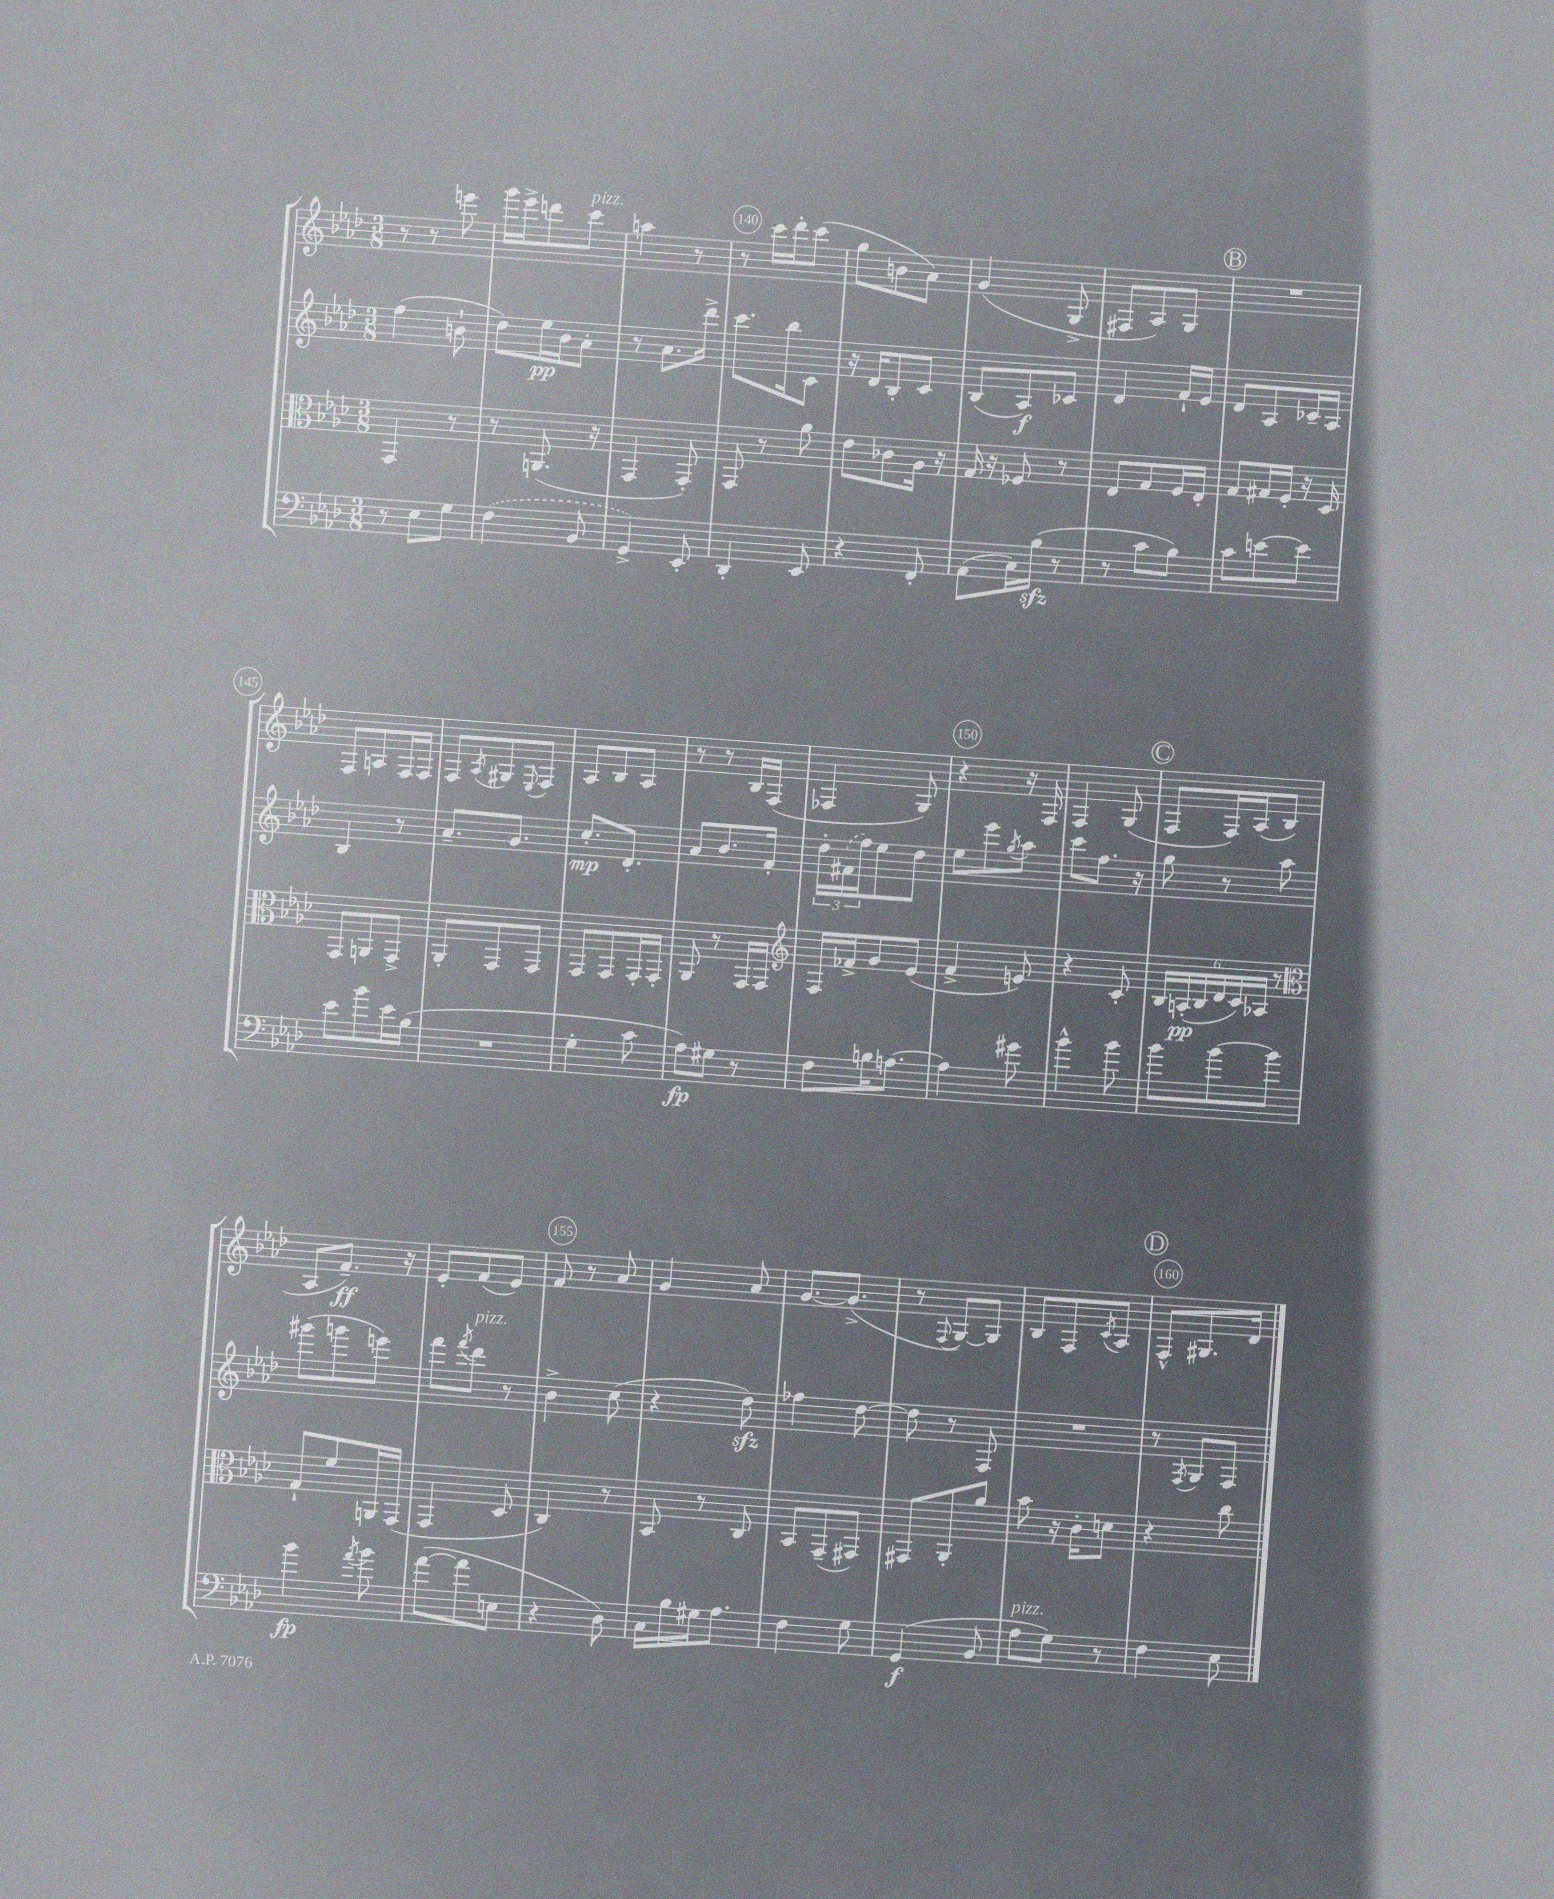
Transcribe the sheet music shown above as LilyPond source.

<<
\new StaffGroup <<
\new Staff = "s0" {
    \clef treble \key aes \major \numericTimeSignature \time 3/8
    r8 r8 e'''8 |
    g'''16 ees'''16-> d'''8 c'''8^\markup { \italic "pizz." } |
    a''4 r8 |
    r8 c'''16 des'''16-. c'''8( |
    g''8 b'8 aes'8) |
    g'4( g8-> |
    fis8 aes8) g8 |
    \mark \markup { \circle "B" } R4. |
    f8 a8 f16 f16 |
    f8 \acciaccatura { aes8 } gis8 \appoggiatura { ees8 } f8 |
    aes8 bes8 aes8 |
    r8 r8 bes16 f16( |
    fes4 g8) |
    r4 r16 f16 |
    f4 g8( |
    \mark \markup { \circle "C" } f8 f16) aes16( bes8 |
    aes8 f'8.--\ff) r16 |
    ees'8-. f'8( ees'8) |
    f'8 r8 aes'8 |
    g'4 aes'8 |
    g'8.~ g'8.->( |
    r8 \appoggiatura { f8 } g8~) g8 |
    bes8 f8 \acciaccatura { c'8 } aes8 |
    \mark \markup { \circle "D" } f8-^ gis8. des'16 \bar "|." |
}
\new Staff = "s1" {
    \clef treble \key aes \major \numericTimeSignature \time 3/8
    f''4( b'8-! |
    des''8) ees''16\pp bes'16 aes'8-. |
    r8 aes'8. des'''16-> |
    c'''8. bes''16 c'8 |
    r16 des'16 bes8-. c'8 |
    bes8( aes8\f) ces'8 |
    des'4 f'16-! ees'16 |
    \mark \markup { \circle "B" } des'8 aes8 ces'16-- aes16 |
    bes4 r8 |
    aes'8.-- g'8. |
    c''8.-.\mp des'8.-. |
    aes'8 bes'8. f'16-. |
    \tuplet 3/2 { des''16-. \once \slurDashed fis'16( f''16) } ees''8 des''8 |
    ees''8 ees'''8 \acciaccatura { g''8 } aes''8 |
    c'''8 f''8. r16 |
    \mark \markup { \circle "C" } g''8 r8 aes''8 |
    gis'''8( g'''8 e'''8) |
    f'''8 \acciaccatura { f'''8 } des'''8^\markup { \italic "pizz." } r8 |
    bes'4-> c''8( |
    r4 des''8\sfz) |
    fes''4 des''8~ |
    des''8 r8 f8 |
    R4. |
    \mark \markup { \circle "D" } r8 \acciaccatura { f8 } g8 f8 \bar "|." |
}
\new Staff = "s2" {
    \clef alto \key aes \major \numericTimeSignature \time 3/8
    g,4 r8 |
    r8 a,8.( r16 |
    g,4 g,8-.) |
    g,8 r8 aes'8 |
    ees'8 ces'8 aes16 r16 |
    g16 r16 fes8 r8 |
    ees8 g8 f16 ees16-. |
    \mark \markup { \circle "B" } g8 gis16 f16-. r16 des16 |
    g,8 a,8 g,8-> |
    aes,8-. g,8 g,8 |
    g,8 g,8 g,16-. g,16-. |
    aes,8 r8 g,16 g,16 |
    \clef treble f16 fes'16-> g'8 ees'8( |
    f'4-> e'8) |
    r4 c'8-. |
    \mark \markup { \circle "C" } \tuplet 6/4 { bes16 a16-.\pp( bes16 des'16 c'16) aes16 } r8 |
    \clef alto g8-! f'8 a,16 g,16( |
    g,4 des8 |
    c4) r8 |
    bes,8 r8 c8 |
    bes,8 g,8--( gis,8) |
    gis,8 aes,8-. aes'8 |
    bes'8 r16 c'16-. d'8 |
    \mark \markup { \circle "D" } r4 c''8 \bar "|." |
}
\new Staff = "s3" {
    \clef bass \key aes \major \numericTimeSignature \time 3/8
    r8 ees8 g8 |
    \once \slurDashed f4( bes,8 |
    g,4->) ees,8-. |
    des,4-. ees,8 |
    r4 f,8-. |
    aes,8( c16) bes16\sfz( r8 |
    r8 c'8 bes8) |
    \mark \markup { \circle "B" } c'8 e'8~ e'8 |
    ees'8 bes'8 ees'16 bes16( |
    R4. |
    g4-. c'8 |
    aes8\fp) gis8 r8 |
    f8 b16 a8.~ |
    a4 gis'8 |
    bes'4-^ bes'8 |
    \mark \markup { \circle "C" } bes'8 bes'8~ bes'8 |
    bes'4\fp \acciaccatura { aes'8 } bes'8 |
    aes'8~( aes'8 e8 |
    r4 des8) |
    c16 bes16 gis16 aes8. |
    f4 g8 |
    g,4\f( bes,8 |
    aes8^\markup { \italic "pizz." } g8) r8 |
    \mark \markup { \circle "D" } f4 ees8 \bar "|." |
}
>>
>>
\layout { \context { \Score currentBarNumber = #137 \override BarNumber.break-visibility = ##(#f #t #t) barNumberVisibility = #(every-nth-bar-number-visible 5) \override BarNumber.stencil = #(make-stencil-circler 0.1 0.3 ly:text-interface::print) } }
